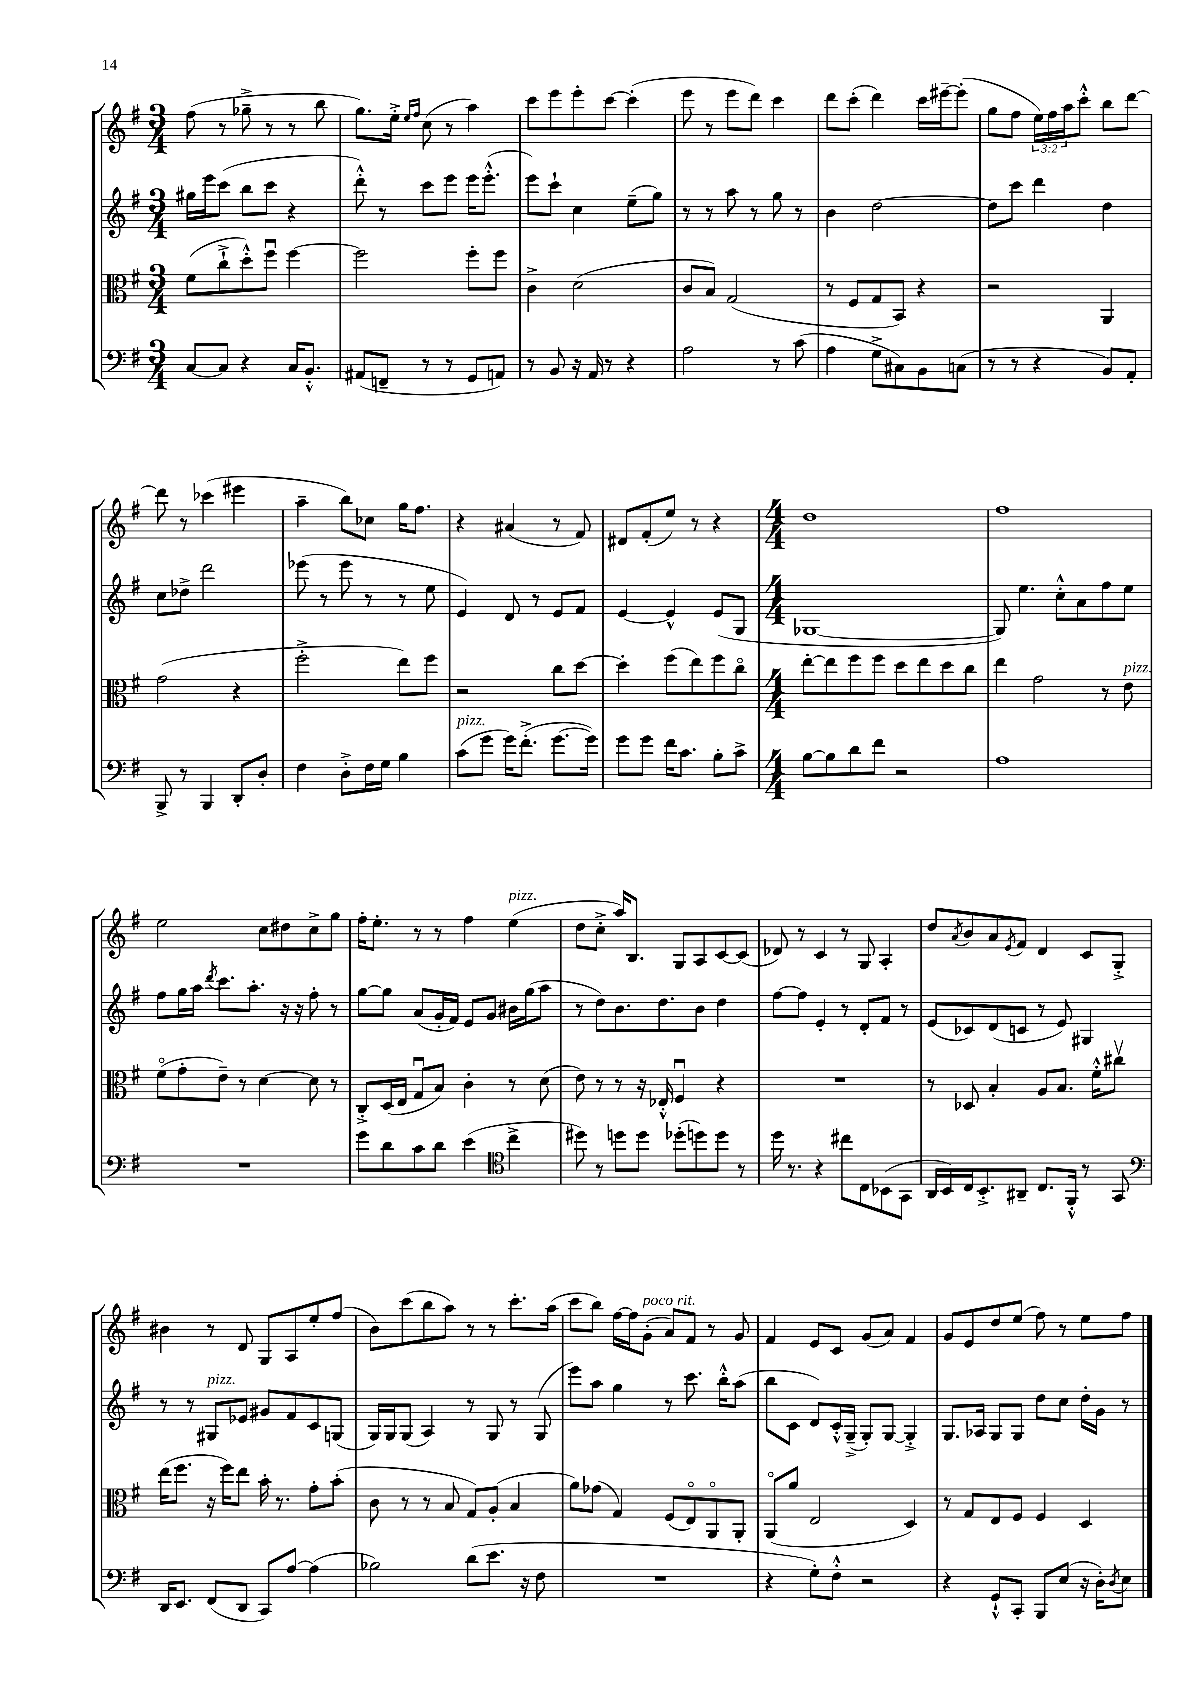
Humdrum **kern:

**kern	**kern	**kern	**kern
*staff4	*staff3	*staff2	*staff1
*clefF4	*clefC3	*clefG2	*clefG2
*k[f#]	*k[f#]	*k[f#]	*k[f#]
*M3/4	*M3/4	*M3/4	*M3/4
[8C/L	(8f#\L	16gg#\LL	(8ff#\
.	.	16eee\J	.
8C/]J	8cc`^\	(8ccc\J	8r
4r	8dd'^^\)	8bb\L	8gg-~^\
.	8ff#u\J	8ccc\J	8r
16C/LK	[4ff#\	4r	8r
8.BB'^^/J	.	.	.
.	.	.	8bb\
=	=	=	=
(8AA#/L	2ff#\]	8ddd'^^\)	8.gg\L)
8FF~/J	.	8r	.
.	.	.	16ee'^\Jk
.	.	.	16qqee/LL
.	.	.	16qqff#/JJ
8r	.	8ccc\L	(8cc\
8r	.	8eee\J	8r
8GG/L	8ff#'\L	16eee\LK	4aa\)
.	.	(8.eee'^^\J	.
8AA/J)	8ff#\J	.	.
=	=	=	=
8r	4c^\	8eee\L)	8ccc\L
8BB/	.	8ccc`\J	8eee\
16r	(2d\	4cc\	8eee'\
16AA/	.	.	.
8r	.	.	[8ccc\J
4r	.	(8ee~\L	(4ccc'\]
.	.	8gg\J)	.
=	=	=	=
2A\	8c/L	8r	8eee\
.	8B/J)	8r	8r
.	(2G/	8aa\	8eee\L
.	.	8r	8ddd\J)
8r	.	8gg\	4ccc\
(8c\	.	8r	.
=	=	=	=
4A\	8r	4b\	8ddd\L
.	8F#/L	.	(8ccc'\J
8G^\L	8G/	[2dd\	4ddd\)
8C#\)	8BB/J)	.	.
8BB\	4r	.	16ccc\LL
.	.	.	[16eee#~\J
(8C\J	.	.	(8eee#'\]J
=	=	=	=
8r	2r	8dd\]L	8gg\L
8r	.	8ccc\J	8ff#\J
4r	.	4ddd\	24ee\LL)
.	.	.	24ff#\
.	.	.	24aa\J
.	.	.	8ccc'^^\J
8BB/L)	4AA/	4dd\	8bb\L
8AA'/J	.	.	[8ddd\J
=	=	=	=
8BBB^/	(2g\	8cc\L	8ddd\]
8r	.	8dd-^\J	8r
4BBB/	.	2ddd\	(4ccc-\
8DD'/L	4r	.	4eee#\
8D'/J	.	.	.
=	=	=	=
4F#\	2ff#'^\	(8eee-\	4aa~\
.	.	8r	.
8D'^\L	.	8eee-\	8bb\L)
16F#\L	.	8r	8cc-\J
16G\JJ	.	.	.
4B\	8ee\L)	8r	16gg\LK
.	.	.	8.ff#\J
.	8ff#\J	8ee\	.
=	=	=	=
(8c\L	2r	4e/)	4r
8g\J	.	.	.
16g\LK)	.	8d/	(4a#/
(8.f#'^\J	.	.	.
.	.	8r	.
[8.g\L	8cc\L	8e/L	8r
.	[8dd\J	8f#/J	8f#/)
16g\]Jk)	.	.	.
=	=	=	=
8g\L	4dd'\]	[4e/	8d#/L
8g\J	.	.	(8f#'/
16f#\LK	(8ff#\L	4e^^/]	8ee/J)
8.c\J	.	.	.
.	8ee\)	.	8r
8B'\L	8ff#\	(8e/L	4r
8c^\J	8cco\J	8G/J	.
=	=	=	=
*M4/4	*M4/4	*M4/4	*M4/4
[8B\L	[8ee'\L	[1G-	1dd
8B\]	8ee\]	.	.
8d\	8ff#\	.	.
8f#\J	8ff#\J	.	.
2r	8dd\L	.	.
.	8ee\	.	.
.	8dd\	.	.
.	8cc\J	.	.
=	=	=	=
1A	4ee\	8G-/])	1ff#
.	.	4.ee\	.
.	2g\	.	.
.	.	8cc'^^\L	.
.	.	8a\	.
.	8r	8ff#\	.
.	8e\	8ee\J	.
=	=	=	=
1r	(8f#o\L	8ff#\L	2ee\
.	8g'\	16gg\L	.
.	.	16aa\JJ	.
.	.	8qddd/	.
.	8e~\J)	8.ccc\L	.
.	8r	.	.
.	.	8.aa'\J	.
.	[4d\	.	8cc\L
.	.	16r	8dd#\
.	.	16r	.
.	8d\]	8ff#'\	8cc^\
.	8r	8r	8gg\J
=	=	=	=
8g\L	8C'^/L	[8gg\L	16ff#'\LK
.	.	.	8.ee'\J
8d\	(16D/L	8gg\]J	.
.	16E/JJ	.	.
8c\	8Gu/L	(8a/L	8r
8d\J	8B/J)	16g'/L	8r
.	.	16f#/JJ)	.
(4e\	4c'\	8e/L	4ff#\
.	.	8g/J	.
*clefC4	*	*	*
4cc^\	8r	16b#\LL	(4ee\
.	.	(16gg\J	.
.	(8d\	8aa\J	.
=	=	=	=
8dd#\)	8e\)	8r	8dd\L
8r	8r	8dd\L)	8cc'^\J
8dd\L	8r	8.b\	16aa/LK)
.	.	.	8.B/J
8dd\J	16r	.	.
.	16E-'^^/	8.dd\	.
(8dd-'\L	4F#u/	.	8G/L
8dd\)	.	8b\J	8A/
8dd\J	4r	4dd\	[8c/
8r	.	.	(8c/]J
=	=	=	=
16dd\	1r	[8ff#\L	8d-/)
8.r	.	.	.
.	.	8ff#\]J	8r
4r	.	4e'/	4c/
8cc#\L	.	8r	8r
8C\	.	8d'/L	8G/
(8BB-\	.	8f#/J	4A'/
8GG\J	.	8r	.
=	=	=	=
16AA/LL	8r	(8e/L	8dd/L
16BB/)	.	.	.
.	.	.	8qa/
16C/J	8D-/	8c-/)	8b/
8.BB'^/	.	.	.
.	4B'/	(8d/	8a/
.	.	.	8qe/
8AA#~/J	.	8c/J	8f#/J
8.C/L	8A/L	8r	4d/
.	8.B/J	8e/)	.
16FF#'^^/Jk	.	.	.
8r	.	4G#/	8c/L
.	16f#'^^\LK	.	.
8GG/	8cc#v\J	.	8G'^/J
=	=	=	=
*clefF4	*	*	*
16DD/LK	(16ee\LK	8r	4b#\
8.EE/J	8.ff#\J	.	.
.	.	8r	.
(8FF#/L	16r	8G#/L	8r
.	16ff#\LK)	.	.
8DD/J	8ee\J	8e-/J	8d/
8CC/L)	16b'\	8g#/L	8G/L
.	8.r	.	.
[8A/J	.	8f#/	8A/
(4A\]	8g'\L	8c/	8ee'/
.	(8b'\J	(8G/J	(8ff#/J
=	=	=	=
2B-\)	8c\	16G/LL)	8b\L)
.	.	16G/J	.
.	8r	(8G/J	(8ccc\
.	8r	4A/)	8bb\
.	8B/	.	8aa\J)
(8d\L	8G/L)	8r	8r
8.e\J	(8A'/J	8G/	8r
.	4B/	8r	8.ccc'\L
16r	.	.	.
8F#\	.	(8G/	.
.	.	.	(16aa\Jk
=	=	=	=
1r	8a\L)	8eee\L)	8ccc\L
.	(8g-\J	8aa\J	8bb\J)
.	4G/)	4gg\	[16ff#\LL
.	.	.	16ff#\]J
.	.	.	(8g'\J
.	(8F#/L	8r	8a/L)
.	8Eo/)	8.ccc\	8f#/J
.	8AAo/	.	8r
.	.	16bb'^^\LK	.
.	8AA'/J	(8aa\J	8g/
=	=	=	=
4r	(8AAo/L	8bb\L	4f#/
.	8a/J	8c\J	.
8G'\L)	2E/	8d/L)	8e/L
8F#'^^\J	.	16c'^^/L	8c/J
.	.	(16G~^/JJ	.
2r	.	8G'/L)	(8g/L
.	.	[8G/J	8a/J)
.	4D/)	4G'^/]	4f#/
=	=	=	=
4r	8r	8.G/L	8g/L
.	8G/L	.	8e/
.	.	16A-/Jk	.
8GG`^^/L	8E/	8G/L	8dd/
8CC'/J	8F#/J	8G/J	(8ee/J
8BBB/L	4F#/	8dd\L	8ff#\)
(8E/J	.	8cc\J	8r
16r	4D/	16dd'\LL	8ee\L
16D'\LK)	.	16g\JJ	.
8qD/	.	.	.
8E\J	.	8r	8ff#\J
==	==	==	==
*-	*-	*-	*-
